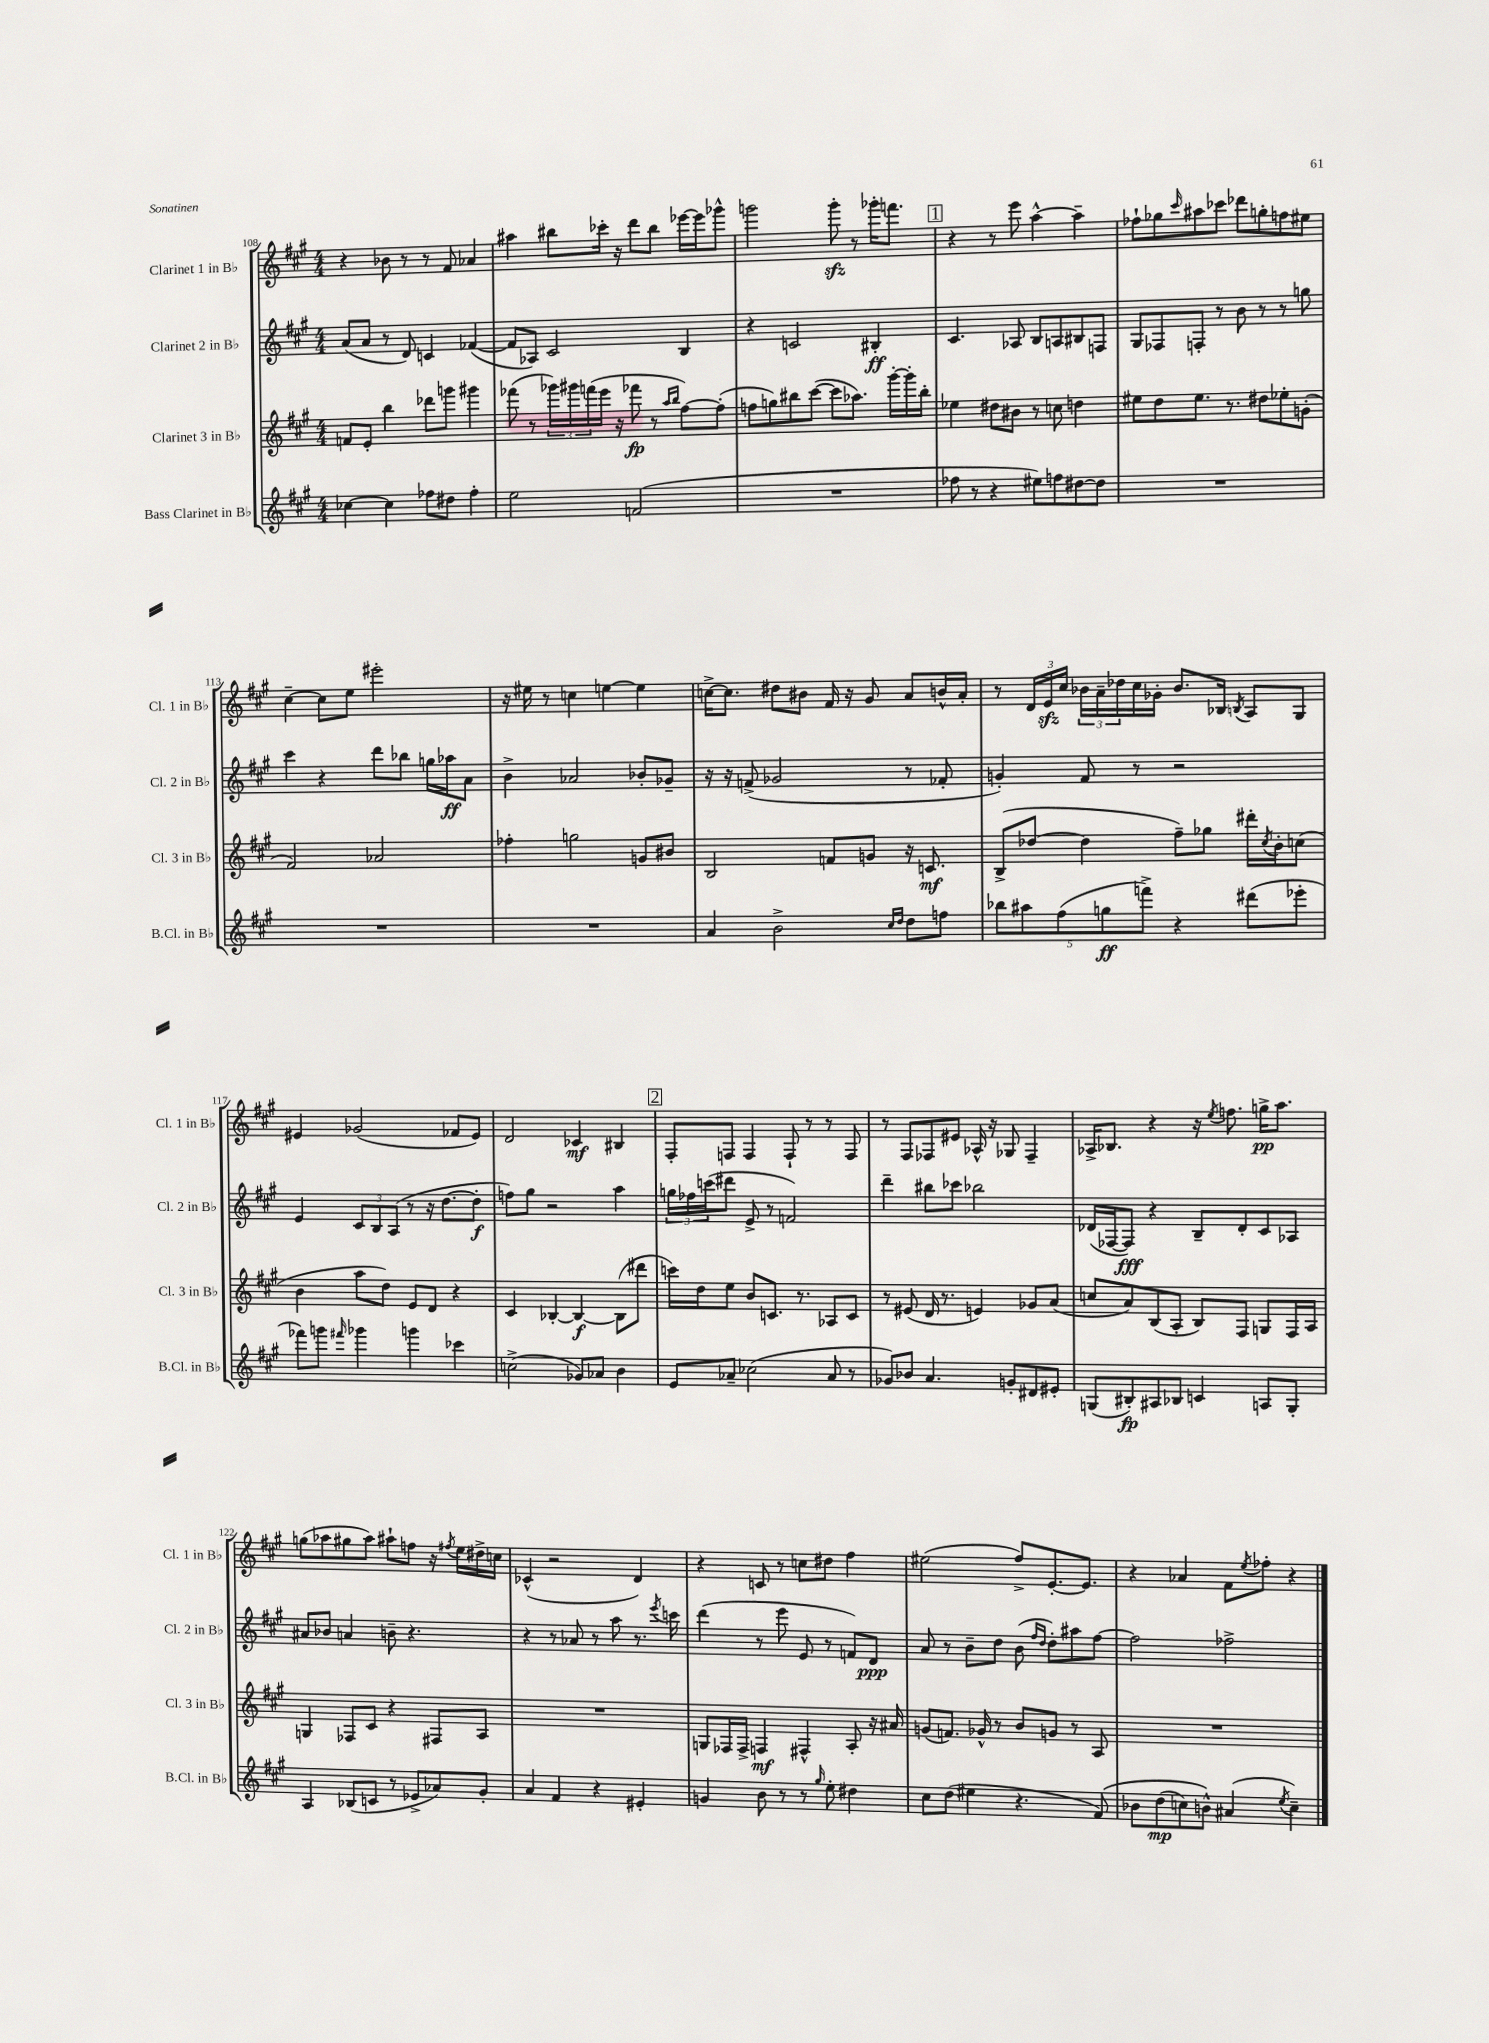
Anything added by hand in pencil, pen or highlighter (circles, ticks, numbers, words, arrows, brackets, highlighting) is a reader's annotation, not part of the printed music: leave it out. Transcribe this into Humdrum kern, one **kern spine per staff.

**kern	**kern	**kern	**kern
*staff4	*staff3	*staff2	*staff1
*clefG2	*clefG2	*clefG2	*clefG2
*k[f#c#g#]	*k[f#c#g#]	*k[f#c#g#]	*k[f#c#g#]
*M4/4	*M4/4	*M4/4	*M4/4
[4cc-	8f	(8a	4r
.	8e'	8a	.
4cc-]	4bb	8r	8b-
.	.	8d)	8r
8ff-	8ddd-	4c	8r
8dd#	8ggg	.	8f#
4ff-'	4ggg#	([4f-	4a-
=	=	=	=
2ee	(8fff-	8f-]	4aa#
.	8r	8A-)	.
.	24ggg-)	2c#	8bb#
.	24ggg#	.	.
.	(24fff	.	.
.	16eee	.	16ccc-'
.	16r	.	16r
(2f	8fff-	.	8ddd
.	8r	.	8bb#
.	16qqaa	.	.
.	16qqbb	.	.
.	[8ff#)	4B	[16eee-
.	.	.	16eee-]
.	(8ff#']	.	8ggg-^^
=	=	=	=
1r	8ff	4r	2ggg
.	8gg)	.	.
.	8bb#	2c	.
.	([8ccc#	.	.
.	8ccc#]	.	8ggg'
.	8.aa-)	.	8r
.	.	4B#'	16ggg-'
.	[16ggg#'	.	8.fff
.	16ggg#']	.	.
.	16bb#'	.	.
=	=	=	=
8ff-	4ee-	4.c#	4r
8r	.	.	.
4r	8dd#	.	8r
.	8b#	8A-	8eee
8ee#)	8r	8B	[4aa^^
8ff	8cc	8A	.
[8dd#	4dd	8B#	4aa~]
8dd#]	.	8F	.
=	=	=	=
1r	8ee#	8G#	8ff-`
.	8dd	8F-	8gg-
.	.	.	16qqccc#
.	8.ee#	8F'	8aa#
.	.	8r	8ccc-
.	8.r	.	.
.	.	8b	8ddd-
.	8dd#	8r	8gg'
.	8ee-'	8r	8ff
.	(8g'	8gg	8ee#
=	=	=	=
1r	2f#)	4ccc#	[4cc#~
.	.	4r	8cc#]
.	.	.	8ee
.	2a-	8ddd	2eee#'
.	.	8bb-	.
.	.	16gg	.
.	.	16aa-	.
.	.	8a	.
=	=	=	=
1r	4ff-'	4b^	16r
.	.	.	16ee#
.	.	.	8r
.	2gg	2a-	4cc
.	.	.	[4ee
.	8g	8b-'	4ee]
.	8b#	8g-~	.
=	=	=	=
4a	2B	16r	[16cc^
.	.	16r	8.cc]
.	.	(8f^	.
2b^	.	2g-	8dd#
.	.	.	8b#
.	8f	.	16f#
.	.	.	16r
.	8g	.	8g#
16qqcc#	.	.	.
16qqdd	.	.	.
8dd	16r	8r	8a
.	8.c	.	.
8ff	.	8f-'	16b^^
.	.	.	16a'
=	=	=	=
10bb-	(8B^	4g')	8r
10aa#	.	.	.
.	[8dd-	.	24d
.	.	.	24e
(10ff#	.	.	.
.	.	.	24cc#
.	4dd-]	8f#	24b-
.	.	.	24a~
10gg	.	.	.
.	.	.	24dd-
.	.	8r	16cc#
10fff^)	.	.	.
.	.	.	16g-'
4r	8ff#~)	2r	8.b-
.	8gg-	.	.
.	.	.	16B-
.	.	.	8qB
(8ddd#	16ddd#'	.	8A
.	8qcc#	.	.
.	16b'	.	.
8eee-'	(8cc	.	8G#
=	=	=	=
8fff-)	4b	4e	4e#
8ggg	.	.	.
16qqfff#	.	.	.
4ggg-	8aa	12c#	(2g-
.	.	12B	.
.	8dd)	.	.
.	.	(12A	.
4ggg	8e	8r	.
.	8d	16r	.
.	.	[8.dd	.
4ccc-	4r	.	8f-
.	.	8dd']	8e#)
=	=	=	=
(2cc^	4c#	8ff)	2d
.	.	8gg#	.
.	[4B-'	2r	.
8g-)	4B-_	.	4c-
8a-	.	.	.
4b	(8B-]	4aa	4B#
.	8ddd#	.	.
=	=	=	=
8e	16ccc)	24gg	8F#'
.	.	24ff-	.
.	16dd	.	.
.	.	(24ccc	.
8a-~	8ee	8ddd#	8F
(2cc-	8b	8e^	4F
.	8.c	8r	.
.	.	2f)	8F`
.	8.r	.	.
.	.	.	8r
8a-	8A-	.	8r
8r	8c	.	8F
=	=	=	=
8g-)	8r	4ddd~	8r
8b-	(8e#	.	8F#
4.a	16d	8bb#	8F-
.	8.r	.	.
.	.	8ccc-	8e#
.	4e)	2bb-	16A-^^
.	.	.	16r
8g'	.	.	8G-
8d#	8g-	.	4F-~
8e#'	(8a	.	.
=	=	=	=
(8G	8cc	(16d-	16A-^
.	.	[16F-	8.B-
8B#')	8a)	8F-])	.
8A#	(8B	4r	4r
8B-	8A'	.	.
4c	8B)	8B~	16r
.	.	.	8qee
.	.	.	8.ff
.	8F#	8d-'	.
8A	8G	8c#	16gg^
.	.	.	8.aa
8G'	16F#	8A-	.
.	16A	.	.
=	=	=	=
4A	4G	8a#	(8gg
.	.	8b-	8aa-
(8B-	8F-	4a	8gg#
8c	8c#	.	8aa-)
8r	4r	8b~	8aa#`
8e-^	.	4.r	8ff
8a-)	8F#	.	16r
.	.	.	8qff#
.	.	.	16ee
8g#'	8A	.	16dd#^
.	.	.	16cc
=	=	=	=
4a	1r	4r	(4c-^^
4f#	.	8r	2r
.	.	8a-	.
4r	.	8r	.
.	.	8aa	.
4e#'	.	8.r	4d)
.	.	8qeee	.
.	.	16ccc	.
=	=	=	=
4g	8G	(4ddd	4r
.	16F-	.	.
.	16F-^	.	.
8b	4F	8r	8c
8r	.	8eee	8r
8r	4F#^^	8e	8cc
16qqgg#	.	.	.
8ee'	.	8r	8dd#
4dd#	8A'	8f)	4ff#
.	16r	8d	.
.	16a#	.	.
=	=	=	=
8cc#	(8g	8a	(2ee#
(8dd	8.f)	8r	.
4ee#	.	8b~	.
.	16g-^^	.	.
.	8r	8dd	.
4.r	8b	(8b	8ff#^)
.	.	16qqff#	.
.	.	16qqdd	.
.	8g	8dd')	[8.e'
.	8r	8aa#	.
.	.	.	8.e]
&(8f#)	8A	[8ff#	.
=	=	=	=
8b-	1r	2ff#]	4r
(8dd	.	.	.
8cc)	.	.	4a-
8b^^&)	.	.	.
(4a#	.	2ff-^	8f#
.	.	.	8qee
.	.	.	8ff-'
8qee	.	.	.
4cc~)	.	.	4r
==	==	==	==
*-	*-	*-	*-
